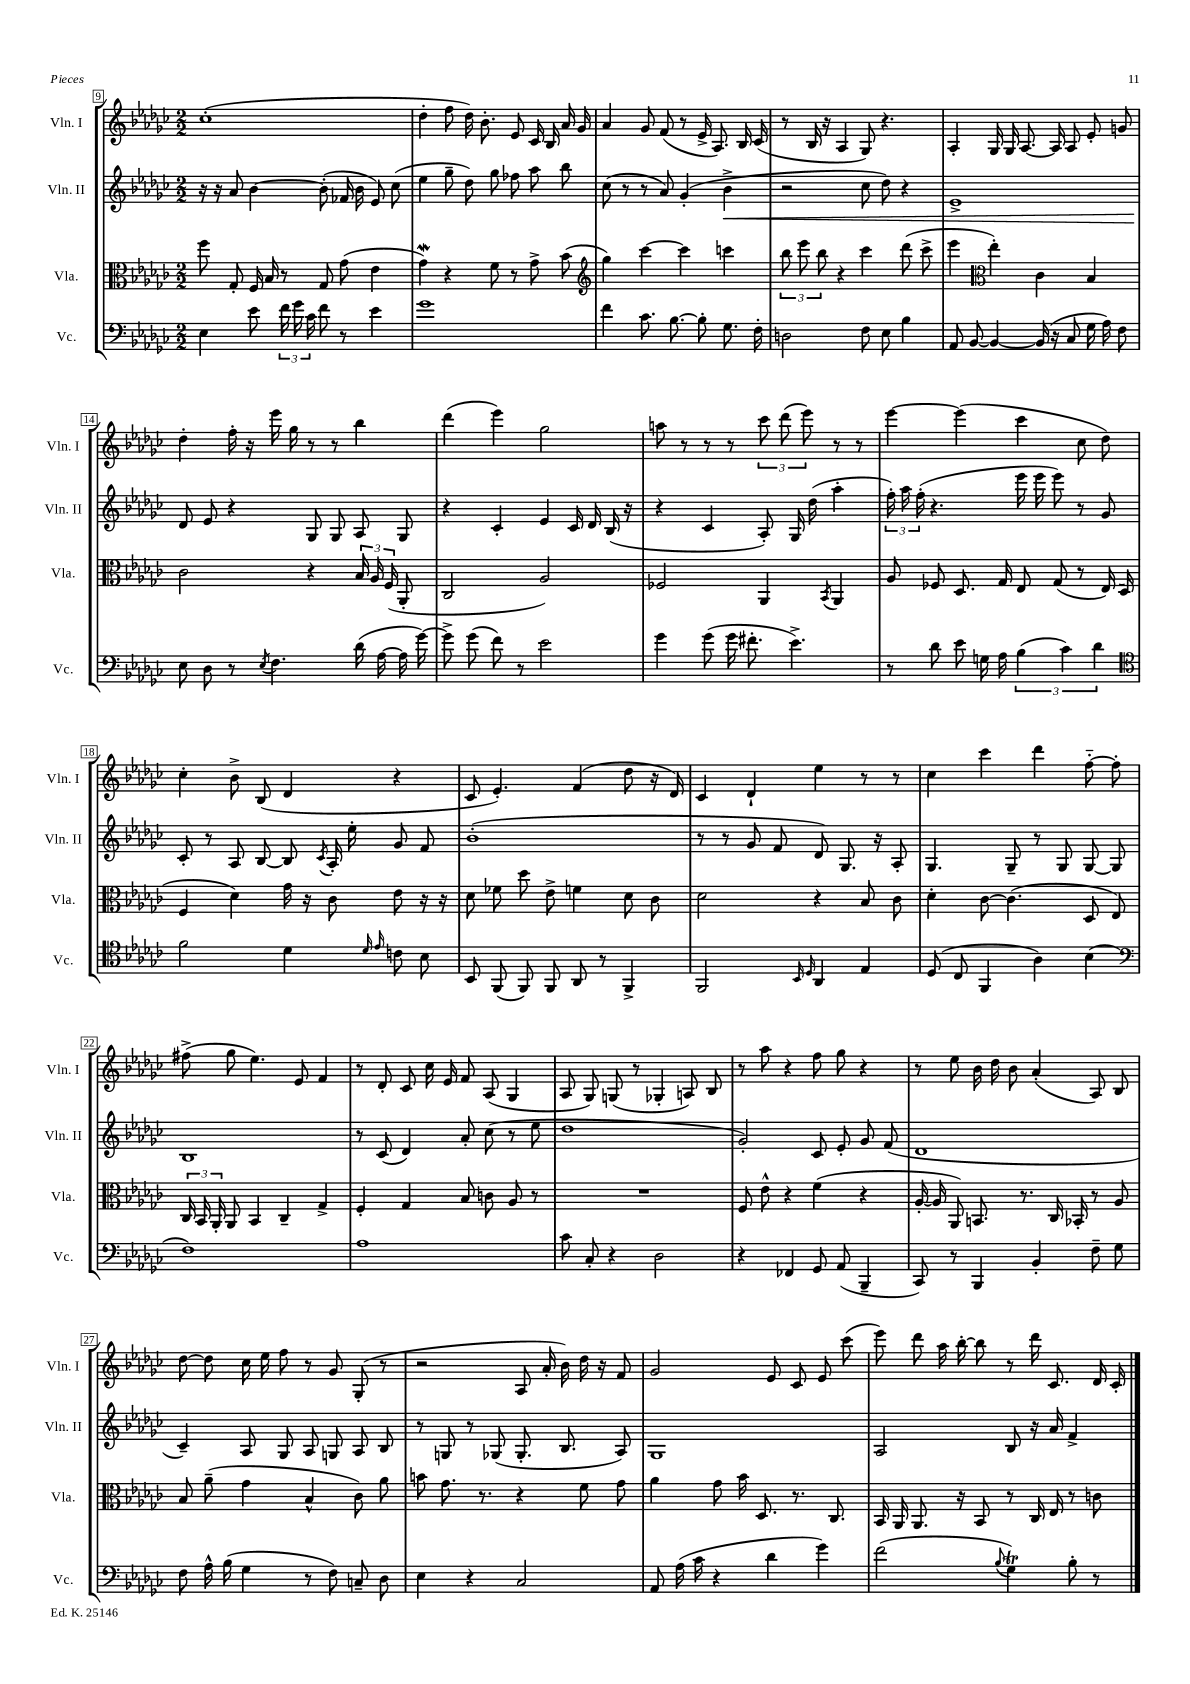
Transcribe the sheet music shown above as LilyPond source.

<<
\new StaffGroup <<
\new Staff = "s0" \with { instrumentName = "Vln. I" shortInstrumentName = "Vln. I" } {
    \clef treble \key ges \major \numericTimeSignature \time 2/2
    \autoBeamOff ces''1-.( |
    des''4-. f''8 des''16) bes'8.-. ees'8 ces'16 bes16 aes'16 ges'16 |
    aes'4 ges'8 f'8( r8 ees'16-> aes8.) bes16 ces'16( |
    r8 bes16 r16 aes4 ges8) r4. |
    aes4-. ges16 ges16 aes8.~ aes16 aes8 ees'8-. g'8 |
    des''4-. f''16-. r16 ees'''16 ges''16 r8 r8 bes''4 |
    des'''4( ees'''4) ges''2 |
    a''8 r8 r8 r8 \tuplet 3/2 { ces'''8 des'''8( ees'''8) } r8 r8 |
    ees'''4~ ees'''4( ces'''4 ces''8 des''8) |
    ces''4-. bes'8-> bes8( des'4 r4 |
    ces'8 ees'4.-.) f'4( des''8 r16 des'16) |
    ces'4 des'4-! ees''4 r8 r8 |
    ces''4 ces'''4 des'''4 f''8~-_ f''8-. |
    fis''8->( ges''8 ees''4.) ees'8 f'4 |
    r8 des'8-. ces'8 ces''16 ees'16 f'8 aes8( ges4 |
    aes8 ges8) g8( r8 ges4-. a8) bes8 |
    r8 aes''8 r4 f''8 ges''8 r4 |
    r8 ees''8 bes'16 des''16 bes'8 aes'4-.( aes8) bes8 |
    des''8~ des''8 ces''16 ees''16 f''8 r8 ges'8 ges8-.( r8 |
    r2 aes8 aes'16-. bes'16) des''16 r16 f'8 |
    ges'2 ees'8 ces'8 ees'8 ces'''8( |
    ees'''8) des'''8 aes''16 bes''16~-. bes''8 r8 des'''16 ces'8. des'16 ces'16-. \bar "|." |
}
\new Staff = "s1" \with { instrumentName = "Vln. II" shortInstrumentName = "Vln. II" } {
    \clef treble \key ges \major \numericTimeSignature \time 2/2
    \autoBeamOff r16 r16 aes'8 bes'4~ bes'8-.( fes'16 bes'16 ees'8) ces''8( |
    ees''4 ges''8-- des''8) ges''8 fes''8 aes''8 bes''8 |
    ces''8( r8 r8 aes'8) ges'4-.( bes'4->\< |
    r2 ces''8 des''8) r4 |
    ees'1-> |
    des'8\! ees'8 r4 ges8 ges8 aes8 ges8 |
    r4 ces'4-. ees'4 ces'16 des'16 bes16( r16 |
    r4 ces'4 aes8-.) ges16 des''16( aes''4-. |
    \tuplet 3/2 { f''16-.) aes''16 f''16-.( } r4. ees'''16 ees'''16 ees'''8) r8 ges'8 |
    ces'8-. r8 aes8 bes8~ bes8 \acciaccatura { ces'8 } aes16-. ees''16-. ges'8 f'8 |
    bes'1-.( |
    r8 r8 ges'8 f'8 des'8) ges8. r16 aes8-. |
    ges4. ges8-- r8 ges8 ges8~ ges8 |
    bes1 |
    r8 ces'8( des'4) aes'8-. ces''8( r8 ees''8 |
    des''1 |
    ges'2-.) ces'8 ees'8-. ges'8 f'8( |
    des'1 |
    ces'4--) aes8 ges8 aes8 g8 aes8 bes8 |
    r8 g8 r8 ges8( ges8.-. bes8. aes8) |
    ges1 |
    aes2 bes8 r16 aes'16 f'4-> \bar "|." |
}
\new Staff = "s2" \with { instrumentName = "Vla." shortInstrumentName = "Vla." } {
    \clef alto \key ges \major \numericTimeSignature \time 2/2
    \autoBeamOff f''8 ges8-. f16 bes16 r8 ges8 ges'8( ees'4 |
    ges'4\mordent) r4 f'8 r8 ges'8-> bes'8( |
    \clef treble ges''4) ces'''4~ ces'''4 c'''4 |
    \tuplet 3/2 { bes''8 ees'''8 bes''8 } r4 ces'''4 des'''8( ces'''8-> |
    ees'''4 \clef alto ees''4-.) ces'4 bes4 |
    ces'2 r4 \tuplet 3/2 { bes16 aes16 f16( } aes,8-. |
    ces2 aes2) |
    fes2 aes,4 \acciaccatura { bes,8 } aes,4 |
    aes8 fes8 des8. ges16 ees8 ges8( r8 ees16) des16( |
    f4 des'4) ges'16 r16 ces'8 ees'8 r16 r16 |
    des'8 fes'8 des''8 ees'8-> f'4 des'8 ces'8 |
    des'2 r4 bes8 ces'8 |
    des'4-. ces'8~ ces'4.( des8 ees8) |
    \tuplet 3/2 { ces16 bes,16 aes,16-. } aes,8 bes,4 ces4-- ges4-> |
    f4-. ges4 bes8 c'8 aes8 r8 |
    R1 |
    f8 ees'8-^ r4 f'4( r4 |
    aes16~-. aes16 aes,8) b,8. r8. ces16 bes,16-. r8 aes8 |
    bes8 aes'8--( ges'4 bes4-^ ces'8) aes'8 |
    b'8 ges'8. r8. r4 f'8 ges'8 |
    aes'4 ges'8 bes'16 des8. r8. ces8. |
    bes,16 aes,16 aes,8. r16 bes,8 r8 ces16 ees16 r8 c'8 \bar "|." |
}
\new Staff = "s3" \with { instrumentName = "Vc." shortInstrumentName = "Vc." } {
    \clef bass \key ges \major \numericTimeSignature \time 2/2
    \autoBeamOff ees4 ees'8 \tuplet 3/2 { f'16 ges'16 ces'16 } f'8 r8 ees'4 |
    ges'1 |
    f'4 ces'8. bes8.~ bes8-. ges8. f16-. |
    d2 f8 ees8 bes4 |
    aes,8 bes,8~ bes,4~ bes,16( r16 ces8 ges16 aes16) f8 |
    ees8 des8 r8 \acciaccatura { ees8 } f4. des'16( aes16~ aes16 ges'16~) |
    ges'8-> ges'8( f'8) r8 ees'2 |
    ges'4 ges'8( ges'16 fis'8.-. ees'4.->) |
    r8 des'8 ees'8 g16 aes16 \tuplet 3/2 { bes4( ces'4) des'4 } |
    \clef tenor f'2 des'4 \grace { des'16 ees'16 } c'8 bes8 |
    bes,8 f,8( f,8) f,8 aes,8 r8 f,4-> |
    f,2 \grace { bes,16 des16 } aes,4 ees4 |
    des8( ces8 f,4 aes4) bes4( |
    \clef bass f1) |
    aes1 |
    ces'8 ces8-. r4 des2 |
    r4 fes,4 ges,8 aes,8( bes,,4-- |
    ces,8) r8 bes,,4 bes,4-. f8-- ges8 |
    f8 aes16-^ bes16( ges4 r8 f8) c8-- des8 |
    ees4 r4 ces2 |
    aes,8 aes16( ces'16 r4 des'4 ges'4) |
    f'2( \appoggiatura { bes8 } ges4\trill) bes8-. r8 \bar "|." |
}
>>
>>
\layout { \context { \Score currentBarNumber = #9 \override BarNumber.stencil = #(make-stencil-boxer 0.1 0.3 ly:text-interface::print) } }
